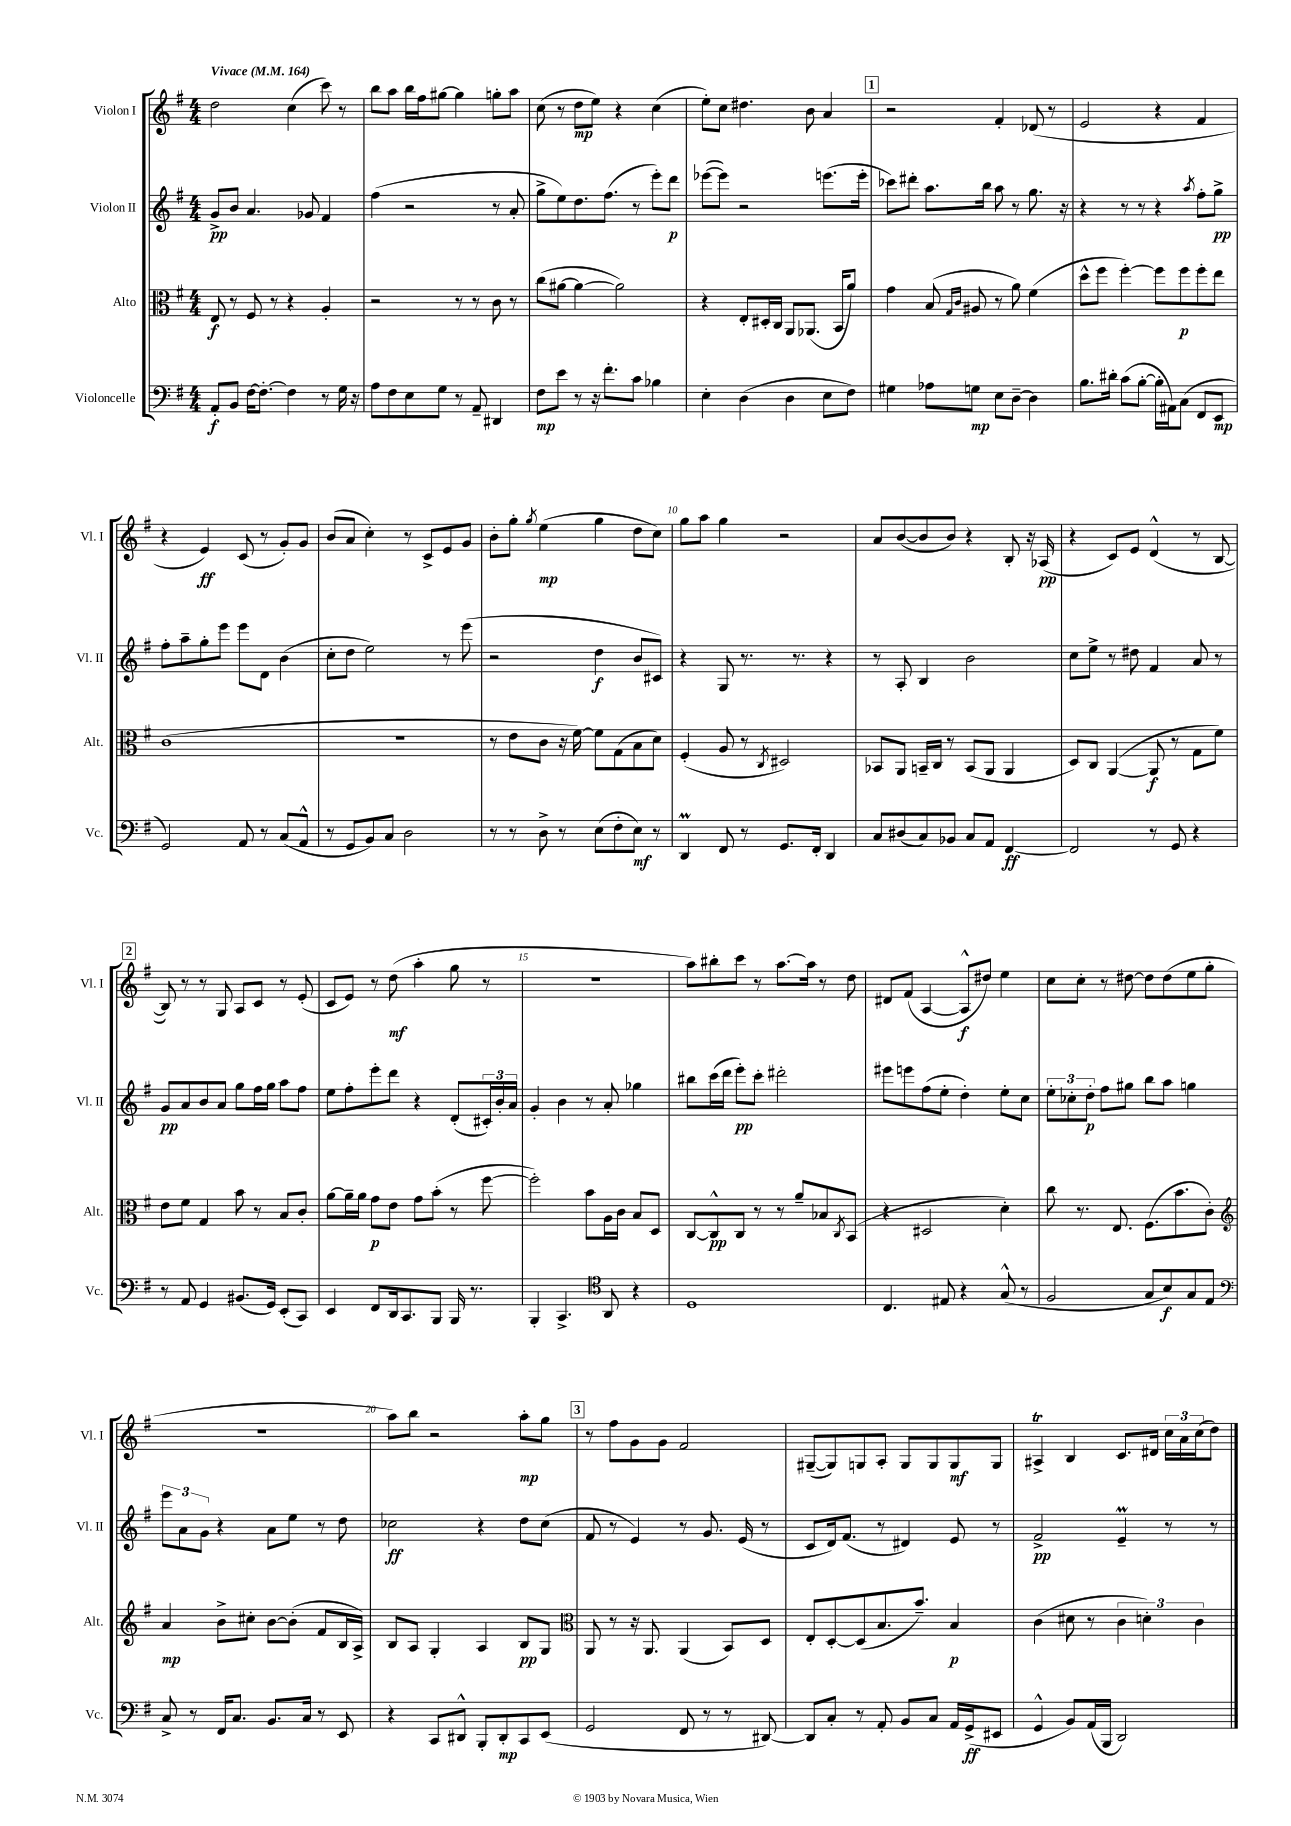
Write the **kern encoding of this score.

**kern	**kern	**kern	**kern
*staff4	*staff3	*staff2	*staff1
*clefF4	*clefC3	*clefG2	*clefG2
*k[f#]	*k[f#]	*k[f#]	*k[f#]
*M4/4	*M4/4	*M4/4	*M4/4
*MM164	*MM164	*MM164	*MM164
8AA'	8E	8g^	2dd
8BB	8r	8b	.
[16F#	8F#	4.a	.
8.F#'_	.	.	.
.	8r	.	.
4F#]	4r	.	(4cc
.	.	8g-	.
8r	4A'	4f#	8ccc)
16G	.	.	8r
16r	.	.	.
=	=	=	=
8A	2r	(4ff#	8bb
8F#	.	.	8aa
8E	.	2r	16bb
.	.	.	16ff#
8G	.	.	[8gg#
8r	8r	.	4gg#]
8AA~	8r	.	.
4DD#	8c	8r	8gg'
.	8r	8a'	8aa
=	=	=	=
8F#	(8cc	8gg^	(8cc
8e	[8a#	8ee)	8r
8r	4a#_	8.dd	8dd
16r	.	.	8ee)
8.f#'	.	(8.ff#	.
.	2a#])	.	4r
8c	.	8r	.
4B-	.	8eee')	(4cc
.	.	8ddd	.
=	=	=	=
4E'	4r	([8eee-	8ee')
.	.	8eee-])	8cc
(4D	8E'	2r	4.dd#
.	16D#'	.	.
.	16C	.	.
4D	8AA	.	.
.	(8.AA-	.	8b
8E	.	(8.eee	4a
.	16BB	.	.
8F#)	8a)	.	.
.	.	16eee'	.
=	=	=	=
4G#	4g	8ccc-)	2r
.	.	8ddd#'	.
8A-	(8B	8.aa	.
.	16qqG	.	.
.	16qqc	.	.
8G	8A#	.	.
.	.	16bb	.
8E	8r	8aa	4f#'
[8D~	8a)	8r	.
4D]	(4f#	8.gg	(8d-
.	.	.	8r
.	.	16r	.
=	=	=	=
8.B	8dd^^	4r	2e
.	8ff#	.	.
16d#'	.	.	.
(8c	[4ff#')	8r	.
[8B'	.	8r	.
16B']	8ff#]	4r	4r
16AA#)	.	.	.
(8C	8ff#	.	.
.	.	8qaa	.
8FF#	8ff#'	8ff#'	4f#
8EE	8ee	8gg^	.
=	=	=	=
2GG)	(1c	8ff#'	4r
.	.	8aa~	.
.	.	8gg'	4e)
.	.	8eee	.
8AA	.	8eee	(8c
8r	.	8d	8r
(8C	.	(4b	8g')
8AA^^	.	.	8g
=	=	=	=
8r	1r	8cc'	(8b
8GG	.	8dd	8a
8BB)	.	2ee)	4cc')
8C	.	.	.
2D	.	.	8r
.	.	.	8c^
.	.	8r	8e
.	.	(8eee	8g
=	=	=	=
8r	8r	2r	8b'
8r	8e	.	8gg'
.	.	.	8qgg
8D^	8c	.	(4ee
8r	16r	.	.
.	[16f#)	.	.
(8E	8f#]	4dd	4gg
8F#'	(8G	.	.
8E)	8B	8b	8dd
8r	8d)	8c#)	8cc)
=	=	=	=
4DD	(4F#'	4r	8gg
.	.	.	8aa
8FF#	8A	8G	4gg
8r	8r	8.r	.
.	8qC	.	.
8.GG	2D#)	.	2r
.	.	8.r	.
16FF#'	.	.	.
4DD	.	4r	.
=	=	=	=
8C	8BB-	8r	8a
(8D#	8AA	8A'	([8b
8C)	16BB~	4B	8b]
.	16C	.	.
8BB-	8r	.	8b)
8C	(8BB	2b	4r
8AA	8AA	.	.
[4FF#	4AA	.	8B'
.	.	.	16r
.	.	.	(16A-
=	=	=	=
2FF#]	8D)	8cc	4r
.	8C	8ee^	.
.	([4AA	8r	8c)
.	.	8dd#	8e
8r	8AA]	4f#	(4d^^
8GG	8r	.	.
4r	8G	8a	8r
.	8f#)	8r	[8B
=	=	=	=
8r	8e	8g	8B])
8AA	8f#	8a	8r
4GG	4G	8b	8r
.	.	8a	8G
(8.BB#	8b	8gg	8A
.	8r	16ff#	8c
16GG)	.	16gg	.
(8EE'	8B	8aa	8r
8CC)	8c'	8ff#	(8e'
=	=	=	=
4EE	[8a	8ee	8c
.	16a~]	8ff#'	8e)
.	16a	.	.
8FF#	8g	8eee'	8r
16DD	8e	8ddd	(8dd
8.CC	.	.	.
.	8g	4r	4aa'
8BBB	(8b'	.	.
16BBB	8r	(8d'	8gg
8.r	.	.	.
.	[8ff#	24c#')	8r
.	.	24b'	.
.	.	24a	.
=	=	=	=
4BBB'	2ff#'])	4g'	1r
4.CC^	.	4b	.
.	8b	8r	.
*clefC4	*	*	*
8AA	16A	8a'	.
.	16c	.	.
4r	8B	4gg-	.
.	8D	.	.
=	=	=	=
1D	[8C	8bb#	8aa)
.	8C^^]	(16ccc	8bb#'
.	.	16ddd	.
.	8C	8eee')	8ccc
.	8r	8ccc'	8r
.	8r	2ddd#'	[8.aa
.	8a~	.	.
.	.	.	16aa]
.	8B-	.	8r
.	8qC	.	.
.	(8BB	.	8dd
=	=	=	=
4.C	4r	8eee#	8d#
.	.	8eee	(8f#
.	2D#	(8ff#	[4A
8E#	.	8ee'	.
4r	.	4dd')	8A^^]
.	.	.	8dd#)
(8G^^	4d')	8ee'	4ee
8r	.	8cc	.
=	=	=	=
2F#	8cc	12ee'	8cc
.	.	12cc-'	.
.	8.r	.	8cc'
.	.	12dd'	.
.	.	8ff#	8r
.	8.E	.	.
.	.	8gg#	[8dd#
8G	(8.F#	8bb	8dd#]
8B)	.	8aa	(8dd#
.	8.b	.	.
8G	.	4gg	8ee
8E	8c')	.	8gg'
=	=	=	=
*clefF4	*clefG2	*	*
8C^	4a	12eee	1r
.	.	12a	.
8r	.	.	.
.	.	12g	.
16FF#	8b^	4r	.
8.C	.	.	.
.	8cc#'	.	.
8.BB	[8b	8a	.
.	(8b']	8ee	.
16C	.	.	.
8r	8f#	8r	.
8EE	16B	8dd	.
.	16A^)	.	.
=	=	=	=
4r	8B	2cc-	8aa)
.	8A	.	8bb
8CC	4G'	.	2r
8DD#^^	.	.	.
8BBB'	4A	4r	.
8DD#'	.	.	.
8CC	8B	8dd	8aa'
(8EE	8G	(8cc-	8gg
=	=	=	=
*	*clefC3	*	*
2GG	8AA	8f#	8r
.	8r	8r	8ff#
.	16r	4e)	8g
.	8.AA	.	.
.	.	.	8g
8FF#	(4AA	8r	2f#
8r	.	8.g	.
8r	8BB)	.	.
.	.	(16e	.
[8DD#)	8D	8r	.
=	=	=	=
8DD#]	8E'	8c	([8G#~
8C'	[8D'	16d)	8G#])
.	.	(8.f#	.
8r	(8D]	.	8G
8AA'	8.B	8r	8A'
8BB	.	4d#)	8G
.	8.b~)	.	.
8C	.	.	8G
16AA	4B	8e	8G
(16GG^	.	.	.
8EE#	.	8r	8G
=	=	=	=
4GG^^	(4c	2f#^	4A#^
8BB)	8d#	.	4B
(16AA	8r	.	.
16BBB	.	.	.
2DD)	6c	4e~	8.c
.	6d')	.	.
.	.	.	16d#
.	.	8r	24cc
.	.	.	24a
.	6c	.	(24cc
.	.	8r	8dd)
==	==	==	==
*-	*-	*-	*-
